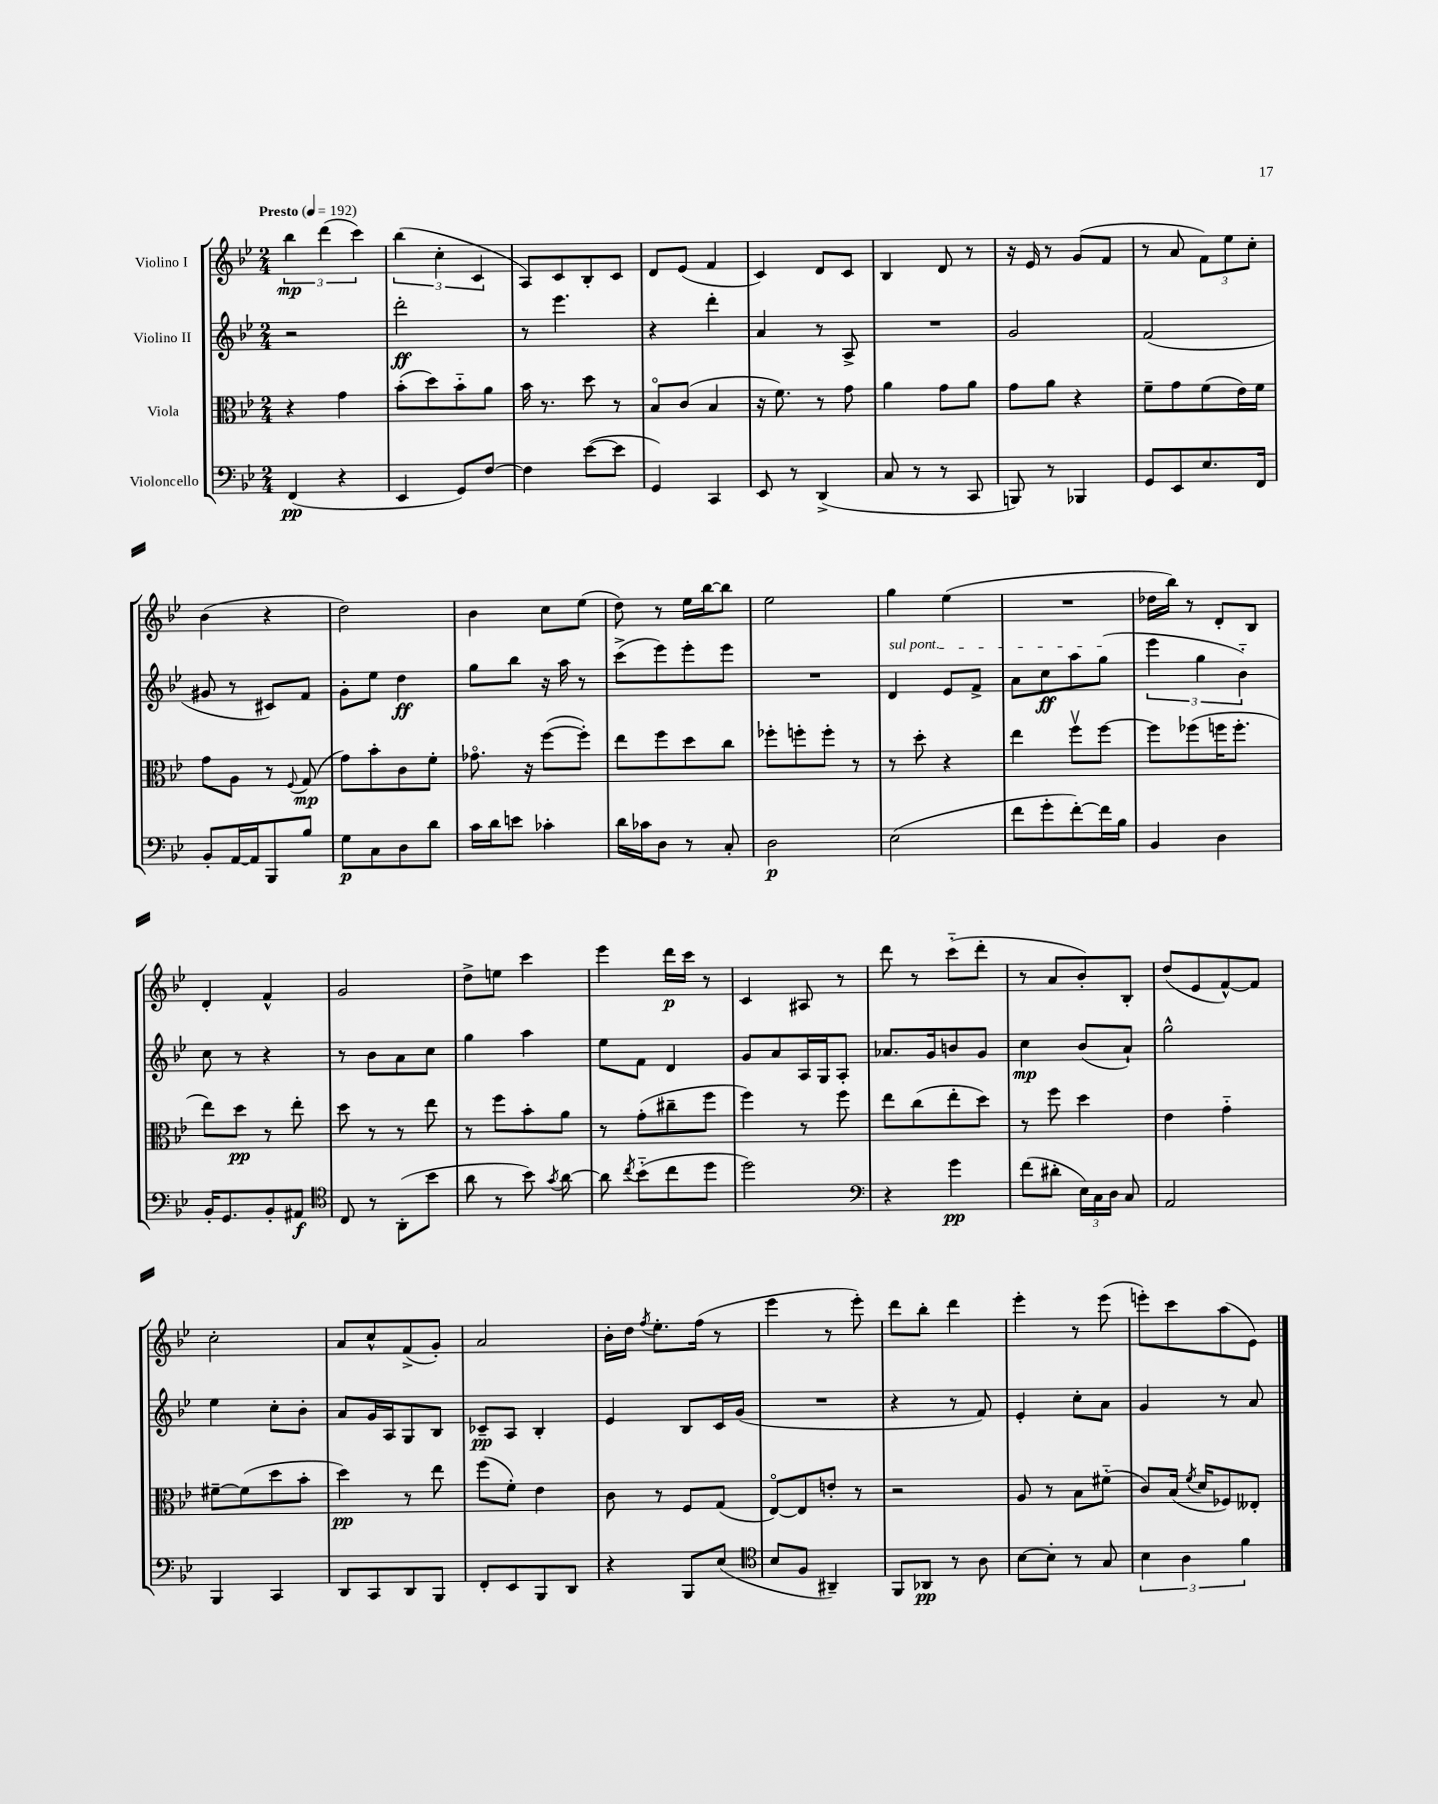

**kern	**dynam	**kern	**dynam	**kern	**dynam	**kern	**dynam
*part4	*part4	*part3	*part3	*part2	*part2	*part1	*part1
*staff4	*staff4	*staff3	*staff3	*staff2	*staff2	*staff1	*staff1
*I"Violoncello	*	*I"Viola	*	*I"Violino II	*	*I"Violino I	*
*clefF4	*	*clefC3	*	*clefG2	*	*clefG2	*
*k[b-e-]	*	*k[b-e-]	*	*k[b-e-]	*	*k[b-e-]	*
*M2/4	*	*M2/4	*	*M2/4	*	*M2/4	*
*MM192	*	*MM192	*	*MM192	*	*MM192	*
=1	=1	=1	=1	=1	=1	=1	=1
!	!	!	!	!	!	!LO:TX:a:B:t=Presto	!
(4FF/	pp	4r	.	2r	.	6bb-\	mp
.	.	.	.	.	.	(6ddd\	.
4r	.	4g\	.	.	.	.	.
.	.	.	.	.	.	6ccc\)	.
=2	=2	=2	=2	=2	=2	=2	=2
4EE-/	.	(8b-'\L	.	2ddd'\	ff	(6bb-\	.
.	.	8dd\)	.	.	.	.	.
.	.	.	.	.	.	6cc'\	.
8GG/L)	.	8b-\	.	.	.	.	.
.	.	.	.	.	.	6c/	.
[8F/J	.	8a\J	.	.	.	.	.
=3	=3	=3	=3	=3	=3	=3	=3
4F\]	.	16b-\	.	8r	.	8A/L)	.
.	.	8.r	.	.	.	.	.
.	.	.	.	4.eee-\	.	8c/	.
([8e-\L	.	8dd\	.	.	.	8B-'/	.
8e-\J]	.	8r	.	.	.	8c/J	.
=4	=4	=4	=4	=4	=4	=4	=4
4GG/)	.	8B-/L	.	4r	.	8d/L	.
.	.	(8c/J	.	.	.	(8e-/J	.
4CC/	.	4B-/	.	4ddd'\	.	4f/	.
=5	=5	=5	=5	=5	=5	=5	=5
8EE-/	.	16r	.	4a/	.	4c/)	.
.	.	8.f\)	.	.	.	.	.
8r	.	.	.	.	.	.	.
(4DD^/	.	8r	.	8r	.	8d/L	.
.	.	8g\	.	8A^/	.	8c/J	.
=6	=6	=6	=6	=6	=6	=6	=6
8C/	.	4a\	.	2r	.	4B-/	.
8r	.	.	.	.	.	.	.
8r	.	8g\L	.	.	.	8d/	.
8CC/	.	8a\J	.	.	.	8r	.
=7	=7	=7	=7	=7	=7	=7	=7
8BBBn/)	.	8g\L	.	2g/	.	16r	.
.	.	.	.	.	.	16e-/	.
8r	.	8a\J	.	.	.	8r	.
4BBB-X/	.	4r	.	.	.	(8g/L	.
.	.	.	.	.	.	8f/J	.
=8	=8	=8	=8	=8	=8	=8	=8
8GG/L	.	8f~\L	.	(2f/	.	8r	.
8EE-/	.	8g\	.	.	.	8a/	.
8.E-/	.	(8f\	.	.	.	12f\L)	.
.	.	.	.	.	.	12ee-\	.
.	.	16e-\L)	.	.	.	.	.
.	.	.	.	.	.	12cc'\J	.
16FF/Jk	.	16f\JJ	.	.	.	.	.
!!LO:LB:g=z
=9	=9	=9	=9	=9	=9	=9	=9
8BB-'/L	.	8g\L	.	8g#X/	.	(4b-\	.
[16AA/L	.	8A\J	.	8r	.	.	.
16AA/J]	.	.	.	.	.	.	.
8BBB-/	.	8r	.	8c#X/L)	.	4r	.
.	.	8qqF/	.	.	.	.	.
8B-/J	.	(8G/	mp	8f/J	.	.	.
=10	=10	=10	=10	=10	=10	=10	=10
8G\L	p	8g\L)	.	8g'\L	.	2dd\)	.
8C\	.	8b-'\	.	8ee-\J	.	.	.
8D\	.	8c\	.	4dd\	ff	.	.
8d\J	.	8f'\J	.	.	.	.	.
=11	=11	=11	=11	=11	=11	=11	=11
16c\LL	.	8.g-X\	.	8gg\L	.	4b-\	.
16d\J	.	.	.	.	.	.	.
8en\J	.	.	.	8bb-\J	.	.	.
.	.	16r	.	.	.	.	.
4c-X'\	.	([8ff\L	.	16r	.	8cc\L	.
.	.	.	.	16aa\	.	.	.
.	.	8ff'\J])	.	8r	.	(8ee-\J	.
=12	=12	=12	=12	=12	=12	=12	=12
16d\LL	.	8ee-\L	.	(8ccc^\L	.	8dd\)	.
16c-X\J	.	.	.	.	.	.	.
8D\J	.	8ff\	.	8eee-\)	.	8r	.
8r	.	8dd\	.	8eee-'\	.	16ee-\LL	.
.	.	.	.	.	.	[16bb-\J	.
8C'/	.	8cc\J	.	8eee-\J	.	8bb-\J]	.
=13	=13	=13	=13	=13	=13	=13	=13
2D\	p	8ff-X'\L	.	2r	.	2ee-\	.
.	.	8ffn'\	.	.	.	.	.
.	.	8ff'\J	.	.	.	.	.
.	.	8r	.	.	.	.	.
=14	=14	=14	=14	=14	=14	=14	=14
!	!	!	!	!LO:TX:a:i:t=sul pont.	!	!	!
(2E-\	.	8r	.	4d/	.	4gg\	.
.	.	8dd'\	.	.	.	.	.
.	.	4r	.	8e-/L	.	(4ee-\	.
.	.	.	.	8f^/J	.	.	.
=15	=15	=15	=15	=15	=15	=15	=15
8f\L	.	4ee-\	.	8a\L	.	2r	.
8g'\	.	.	.	8cc\	ff	.	.
[8f'\)	.	8ffv\L	.	8aa\	.	.	.
16f\L]	.	[8ff\J	.	(8gg\J	.	.	.
16B-\JJ	.	.	.	.	.	.	.
=16	=16	=16	=16	=16	=16	=16	=16
4BB-/	.	8ff\L]	.	6eee-\	.	16dd-X\LL	.
.	.	.	.	.	.	16bb-\JJ)	.
.	.	(8ff-X\	.	.	.	8r	.
.	.	.	.	6gg\	.	.	.
4D\	.	16ffn\K	.	.	.	8d'/L	.
.	.	8.ff'\J	.	.	.	.	.
.	.	.	.	6b-\)	.	.	.
.	.	.	.	.	.	8B-/J	.
!!LO:LB:g=z
=17	=17	=17	=17	=17	=17	=17	=17
16BB-'/KL	.	8ee-\L)	.	8cc\	.	4d'/	.
8.GG/	.	.	.	.	.	.	.
.	.	8dd\J	pp	8r	.	.	.
8BB-'/	.	8r	.	4r	.	4f^^/	.
8AA#X/J	f	8ee-'\	.	.	.	.	.
=18	=18	=18	=18	=18	=18	=18	=18
*clefC4	*	*	*	*	*	*	*
8C/	.	8dd\	.	8r	.	2g/	.
8r	.	8r	.	8b-\L	.	.	.
(8AA'\L	.	8r	.	8a\	.	.	.
8b-\J	.	8ee-\	.	8cc\J	.	.	.
=19	=19	=19	=19	=19	=19	=19	=19
8a\	.	8r	.	4gg\	.	8dd^\L	.
8r	.	8ff\L	.	.	.	8een\J	.
8b-\)	.	8b-'\	.	4aa\	.	4ccc\	.
8qg/	.	.	.	.	.	.	.
[8a\	.	8a\J	.	.	.	.	.
=20	=20	=20	=20	=20	=20	=20	=20
8a\]	.	8r	.	8ee-\L	.	4eee-\	.
8qcc/	.	.	.	.	.	.	.
(8b-\L	.	(8g'\L	.	8f\J	.	.	.
8cc\	.	8cc#X~\	.	4d/	.	16ddd\LL	p
.	.	.	.	.	.	16ccc\JJ	.
8dd\J	.	8ff\J	.	.	.	8r	.
=21	=21	=21	=21	=21	=21	=21	=21
2dd\)	.	4ff\)	.	8g/L	.	4c/	.
.	.	.	.	8a/	.	.	.
.	.	8r	.	16A/L	.	8A#X/	.
.	.	.	.	16G/J	.	.	.
.	.	8ff\	.	8A'/J	.	8r	.
=22	=22	=22	=22	=22	=22	=22	=22
*clefF4	*	*	*	*	*	*	*
4r	.	8ee-\L	.	8.a-X/L	.	8ddd\	.
.	.	(8cc\	.	.	.	8r	.
.	.	.	.	16g/k	.	.	.
4g\	pp	8ee-'\	.	8bn/	.	(8ccc\L	.
.	.	8dd\J)	.	8g/J	.	8ddd'\J	.
=23	=23	=23	=23	=23	=23	=23	=23
(8f\L	.	8r	.	4cc\	mp	8r	.
8d#X'\J	.	8ff\	.	.	.	8a/L	.
24E-\LL)	.	4dd\	.	(8b-/L	.	8b-'/)	.
24C\	.	.	.	.	.	.	.
24D\JJ	.	.	.	.	.	.	.
8C/	.	.	.	8a`/J)	.	8B-'/J	.
=24	=24	=24	=24	=24	=24	=24	=24
2AA/	.	4e-\	.	2gg^^\	.	(8dd/L	.
.	.	.	.	.	.	8e-/	.
.	.	4g\	.	.	.	[8f^^/)	.
.	.	.	.	.	.	8f/J]	.
!!LO:LB:g=z
=25	=25	=25	=25	=25	=25	=25	=25
4BBB-/	.	[8f#X~\L	.	4ee-\	.	2cc'\	.
.	.	(8f#\]	.	.	.	.	.
4CC/	.	8dd\	.	8cc'\L	.	.	.
.	.	8b-'\J	.	8b-'\J	.	.	.
=26	=26	=26	=26	=26	=26	=26	=26
8DD/L	.	4dd\)	pp	8a/L	.	8a/L	.
8CC/	.	.	.	16g/L	.	8cc^^/	.
.	.	.	.	16A/J	.	.	.
8DD/	.	8r	.	8G/	.	(8f^/	.
8BBB-/J	.	8ee-\	.	8B-/J	.	8g'/J)	.
=27	=27	=27	=27	=27	=27	=27	=27
8FF'/L	.	(8ff\L	.	8c-X~/L	pp	2a/	.
8EE-/	.	8f'\J)	.	8A/J	.	.	.
8BBB-/	.	4e-\	.	4B-'/	.	.	.
8DD/J	.	.	.	.	.	.	.
=28	=28	=28	=28	=28	=28	=28	=28
4r	.	8c\	.	4e-/	.	16b-'\LL	.
.	.	.	.	.	.	16dd\JJ	.
.	.	.	.	.	.	8qff/	.
.	.	8r	.	.	.	8.ee-'\L	.
8BBB-/L	.	8F/L	.	8B-/L	.	.	.
.	.	.	.	.	.	(16ff\Jk	.
(8E-/J	.	(8G/J	.	16c/L	.	8r	.
.	.	.	.	(16g/JJ	.	.	.
=29	=29	=29	=29	=29	=29	=29	=29
*clefC4	*	*	*	*	*	*	*
8B-/L	.	[8E-/L)	.	2r	.	4eee-\	.
8F/J	.	8E-/]	.	.	.	.	.
4AA#X~/)	.	8en'/J	.	.	.	8r	.
.	.	8r	.	.	.	8eee-'\)	.
=30	=30	=30	=30	=30	=30	=30	=30
8FF/L	.	2r	.	4r	.	8ddd\L	.
8AA-X/J	pp	.	.	.	.	8bb-'\J	.
8r	.	.	.	8r	.	4ddd\	.
8A\	.	.	.	8f/)	.	.	.
=31	=31	=31	=31	=31	=31	=31	=31
[8B-\L	.	8A/	.	4e-'/	.	4eee-'\	.
8B-'\J]	.	8r	.	.	.	.	.
8r	.	8B-\L	.	8cc'\L	.	8r	.
8G/	.	(8f#X\J	.	8a\J	.	(8eee-\	.
=32	=32	=32	=32	=32	=32	=32	=32
6B-\	.	8c/L)	.	4g/	.	8eeen'\L)	.
.	.	(16B-/Jk	.	.	.	8ccc\	.
6A\	.	.	.	.	.	.	.
.	.	8qf/	.	.	.	.	.
.	.	16d/KL	.	.	.	.	.
.	.	8F-X/)	.	8r	.	(8aa\	.
6f\	.	.	.	.	.	.	.
.	.	8E--X'/J	.	8a/	.	8e-\J)	.
==	==	==	==	==	==	==	==
*-	*-	*-	*-	*-	*-	*-	*-
